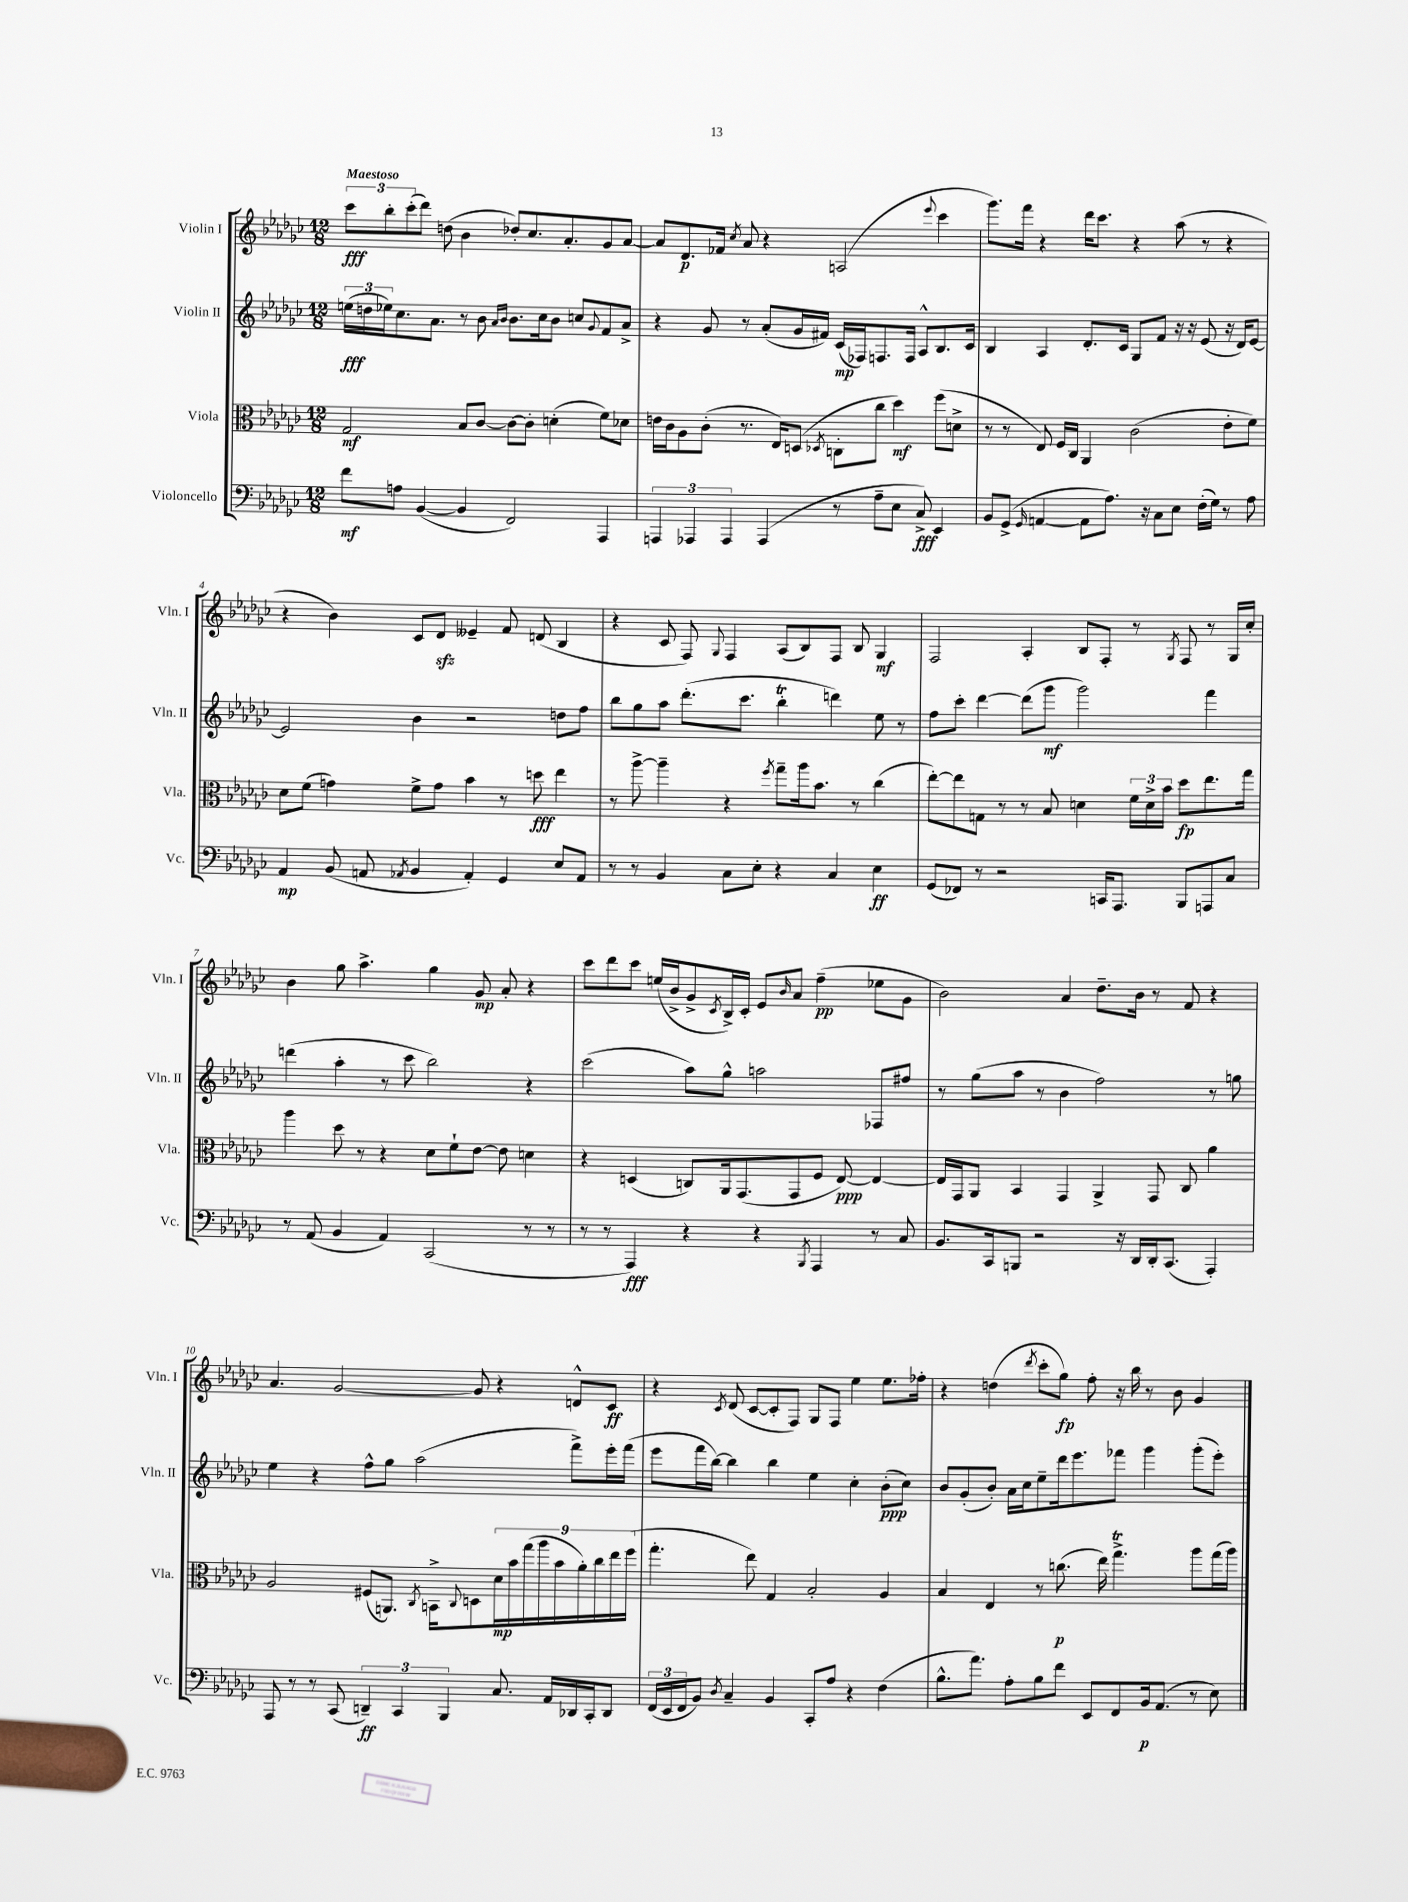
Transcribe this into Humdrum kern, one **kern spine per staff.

**kern	**kern	**kern	**kern
*staff4	*staff3	*staff2	*staff1
*clefF4	*clefC3	*clefG2	*clefG2
*k[b-e-a-d-g-c-]	*k[b-e-a-d-g-c-]	*k[b-e-a-d-g-c-]	*k[b-e-a-d-g-c-]
*M12/8	*M12/8	*M12/8	*M12/8
8f	2G-	(24ee	12ccc-
.	.	24dd	.
.	.	24ee-)	12bb-'
8A	.	8.cc-	.
.	.	.	(12ccc-'
([4BB-	.	.	8ddd-)
.	.	8.a-	.
.	.	.	(8dd
4BB-]	8B-	8r	4b-
.	[8c-	8b-	.
.	.	16qqa-	.
.	.	16qqb-	.
2FF)	8c-_	8.b-	8dd-')
.	8c-']	.	8.cc-
.	.	16cc-	.
.	(4d'	8b-	.
.	.	.	8.a-'
.	.	8cc	.
.	.	8qqg-	.
4AAA-	8f)	8f	8g-
.	8d-	8a-^	[8a-
=	=	=	=
6AAA	16e	4r	8a-]
.	16c-	.	.
.	8A-	.	8.d-
6AAA-	.	.	.
.	(8c-'	8g-	.
.	.	.	16f-
6AAA-	.	.	.
.	.	.	8qcc-
.	8.r	8r	8a-
(4AAA-	.	(8a-'	4r
.	16E-)	.	.
.	(8D	16g-	.
.	.	16f#)	.
.	8qD-	.	.
8r	8C'	(16c-	(2A
.	.	16F-)	.
8A-~	8cc-	8.F	.
8E-	4dd-)	.	.
.	.	16F	.
8C-^)	.	8A-^^	.
.	.	.	8qqeee-
4EE-	(8ff	8.B-	4ccc-
.	8d^	.	.
.	.	16c-	.
=	=	=	=
8BB-	8r	4B-	8.ggg-)
(8GG-^	8r	.	.
.	.	.	16fff
16qqGG-	.	.	.
[4AA	8E-)	4A-	4r
.	16F	.	.
.	16C-	.	.
8AA]	4AA-	8.d-'	16ddd-
.	.	.	8.ccc-
8.A-)	.	.	.
.	.	16c-	.
.	(2c-	8G-	4r
16r	.	.	.
8C-	.	8f	.
8E-	.	16r	(8aa-
.	.	16r	.
(16F'	.	(8e-	8r
16G-)	.	.	.
8r	8e-'	16r	4r
.	.	16d-)	.
8A-	8f)	[8e-	.
=	=	=	=
4AA-	8d-	2e-]	4r
.	(8f	.	.
(8BB-	4g)	.	4b-)
8AA	.	.	.
8qAA-	.	.	.
4BB-	8f^	4b-	8c-
.	8g	.	8d-
4AA-')	4b-	2r	4e--~
4GG-	8r	.	8f
.	8dd	.	(8d
8E-	4ee-	8dd	4B-
8AA-	.	8ff	.
=	=	=	=
8r	8r	8bb-	4r
8r	[8aa-^	8gg-	.
4BB-	4aa-~]	8aa-	8c-
.	.	(8.ddd-'	8F)
.	.	.	8qqG-
8C-	4r	.	4F
.	.	8.ccc-	.
8E-'	.	.	.
.	8qff	.	.
4r	8gg-~	4bb-'	(8A-
.	16aa-	.	8B-)
.	8.b-	.	.
4C-	.	4ddd)	8F
.	8r	.	8B-
4E-	(4cc-	8ee-	4G-
.	.	8r	.
=	=	=	=
(8GG-	[8ee-')	8ff	2F
8FF-)	8ee-]	8ccc-'	.
8r	8G	[4ddd-	.
2r	8r	.	.
.	8r	(8ddd-]	4A-'
.	8B-	8ggg-	.
.	4d	2ggg-)	8B-
16CC	.	.	8F'
8.AAA-	.	.	.
.	24f	.	8r
.	24d^	.	.
.	24b-	.	.
.	.	.	8qG-
8BBB-	8dd-	.	8F
8AAA	8.ee-	4fff	8r
8C-	.	.	16G-
.	16gg-	.	16cc-'
=	=	=	=
8r	4aa-	(4ddd	4b-
(8AA-	.	.	.
4BB-	8dd-	4aa-'	8gg-
.	8r	.	4.aa-^
4AA-)	4r	8r	.
.	.	8ccc-	.
(2CC-	8d-	2bb-)	4gg-
.	8f`	.	.
.	[8e-	.	8g-
.	8e-]	.	8a-'
8r	4d	4r	4r
8r	.	.	.
=	=	=	=
8r	4r	(2ccc-	8ccc-
8r	.	.	8ddd-
4AAA-)	(4D	.	8ccc-
.	.	.	(16ee
.	.	.	16b-^
4r	8C)	8aa-)	8g-^
.	.	.	8qc-
.	16AA-	8gg-^^	16B-^)
.	(8.GG-	.	16c-'
4r	.	2aa	8e-
.	.	.	16qqb-
.	8GG-	.	8a-
8qBBB-	.	.	.
4AAA-	8F	.	(4ff~
.	[8E-)	.	.
8r	4E-_	8F-	8ee-
8C-	.	8ff#	8g-
=	=	=	=
8.BB-	16E-]	8r	2b-)
.	16GG-	.	.
.	8AA-	(8gg-	.
16CC-	.	.	.
8BBB	4BB-	8aa-	.
2r	.	8r	.
.	4GG-	4b-	4a-
.	4AA-^	2ff)	8.dd-~
16r	.	.	.
16DD-	.	.	16b-
16DD-'	8GG-	.	8r
(8.CC-	.	.	.
.	8C-	.	8f
4AAA-')	4a-	8r	4r
.	.	8gg	.
=	=	=	=
8AAA-	2A-	4ee-	4.a-
8r	.	.	.
8r	.	4r	.
(8CC-	.	.	[2g-
6DD~)	(8F#	8ff^^	.
.	8.AA)	8gg-	.
6CC-	.	.	.
.	.	(2aa-	.
.	8qC-	.	.
.	16BB^	.	.
6BBB-	.	.	.
.	8qqC-	.	.
.	8D	.	8g-]
8.C-	18d-	.	4r
.	18b-	.	.
.	(18gg-	.	.
.	18aa-	.	.
16AA-	.	.	.
.	18b-	.	.
16DD-	.	8fff^)	8d^^
.	18a-')	.	.
16CC-'	.	.	.
.	18cc-	.	.
8DD-	.	16eee-'	8c-
.	18ee-	.	.
.	.	(16fff	.
.	(18ff	.	.
=	=	=	=
(24FF	4.gg-'	8eee-	4r
24EE-	.	.	.
24FF	.	.	.
8BB-)	.	16fff	.
.	.	[16bb-)	.
8qD-	.	.	8qc-
4C-~	.	4bb-]	(8d-
.	8ee-)	.	[8c-
4BB-	4G-	4bb-	8c-']
.	.	.	8F)
8CC-'	2B-'	4ee-	8G-
8A-	.	.	8F
4r	.	4cc-'	4ee-
(4F	4A-	(8b-'	8.ee-
.	.	8cc-)	.
.	.	.	16ff-'
=	=	=	=
8.B-^^	4B-	8b-	4r
.	.	(8g-'	.
8.a-)	.	.	.
.	4E-	8b-')	(4dd
8A-'	.	16a-	.
.	.	16cc-	.
.	.	.	8qddd-
8B-	8r	8ee-~	8ccc-'
8f	(8.cc	16ddd-	8gg-)
.	.	8.eee-	.
8EE-	.	.	8ff'
.	16ee-)	.	.
8FF	4.gg-^	8fff-	16r
.	.	.	16bb-
16BB-	.	4ggg-	8r
(8.AA-	.	.	.
.	.	.	8b-
8r	8aa-	(8ggg-'	4g-
8E-)	(16gg-	8eee-')	.
.	16aa-)	.	.
==	==	==	==
*-	*-	*-	*-
